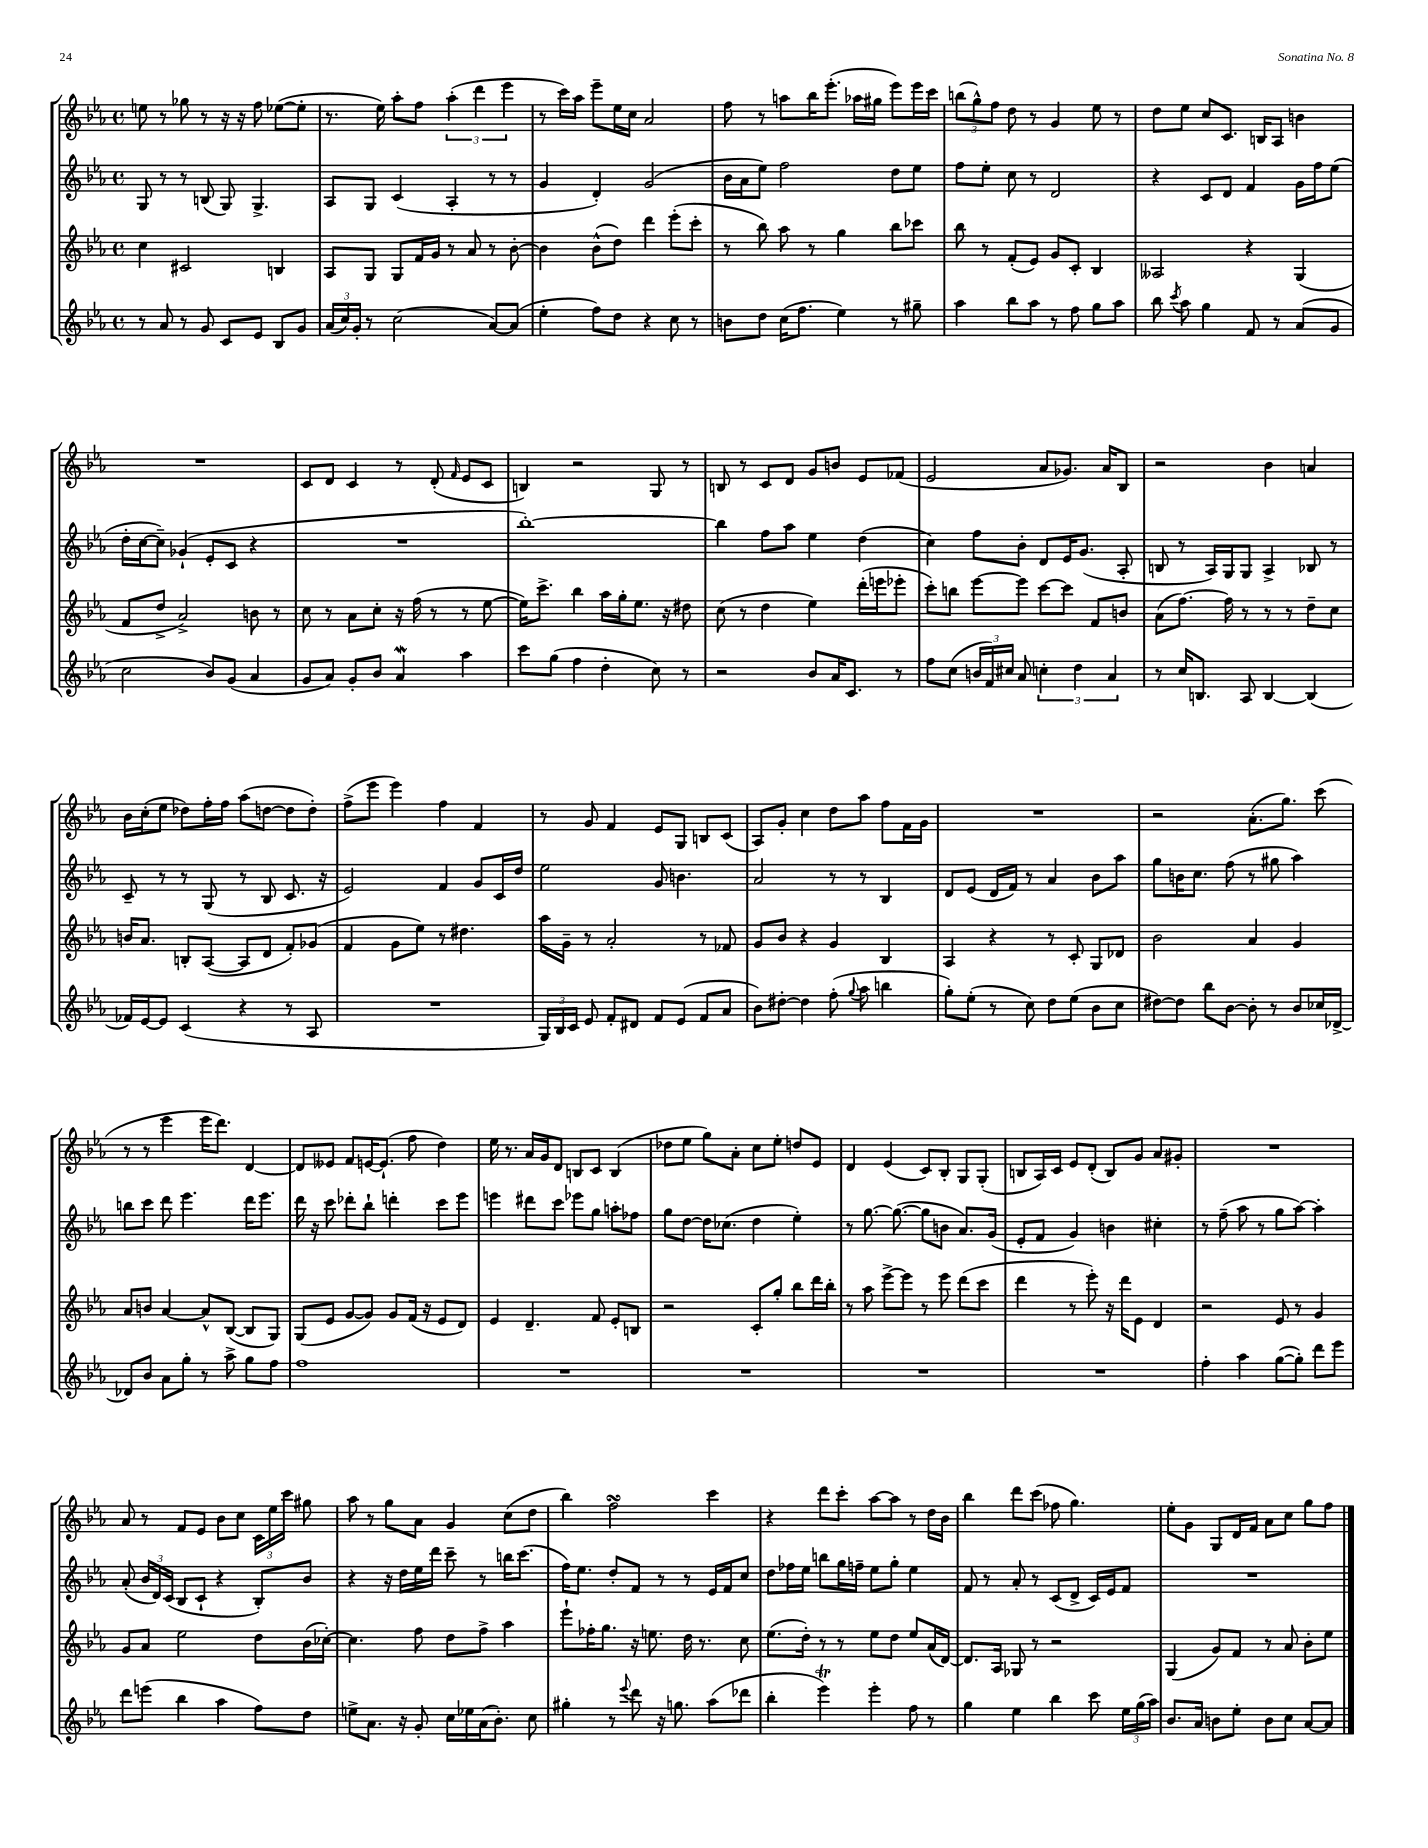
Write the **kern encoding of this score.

**kern	**kern	**kern	**kern
*staff4	*staff3	*staff2	*staff1
*clefG2	*clefG2	*clefG2	*clefG2
*k[b-e-a-]	*k[b-e-a-]	*k[b-e-a-]	*k[b-e-a-]
*M4/4	*M4/4	*M4/4	*M4/4
*met(c)	*met(c)	*met(c)	*met(c)
8r	4cc	8G	8ee
8a-	.	8r	8r
8r	2c#	8r	8gg-
8g	.	(8B	8r
8c	.	8G)	16r
.	.	.	16r
8e-	.	4.G^	8ff
8B-	4B	.	([8ee-
8g	.	.	8ee-']
=	=	=	=
(24a-	8A-	8A-	8.r
24cc)	.	.	.
24g'	.	.	.
8r	8G	8G	.
.	.	.	16ee-)
(2cc	8G	(4c	8aa-'
.	16f	.	8ff
.	16g	.	.
.	8r	4A-'	(6aa-'
.	8a-	.	.
.	.	.	6ddd
[8a-)	8r	8r	.
.	.	.	6eee-
(8a-]	[8b-'	8r	.
=	=	=	=
4ee-'	4b-]	4g	8r
.	.	.	16ccc)
.	.	.	16aa-
8ff)	(8b-^^	4d')	8eee-~
8dd	8dd)	.	16ee-
.	.	.	16cc
4r	4ddd	(2g	2a-
8cc	(8eee-'	.	.
8r	8ccc'	.	.
=	=	=	=
8b	8r	16b-	8ff
.	.	16a-	.
8dd	8bb-)	8ee-)	8r
(16cc	8aa-	2ff	8aa
8.ff	.	.	.
.	8r	.	16bb-
.	.	.	(8.eee-'
4ee-)	4gg	.	.
.	.	.	16aa-
.	.	.	16gg#
8r	8bb-	8dd	8eee-)
8gg#~	8ccc-	8ee-	16eee-
.	.	.	16ccc
=	=	=	=
4aa-	8bb-	8ff	(12bb
.	.	.	12gg^^)
.	8r	8ee-'	.
.	.	.	12ff
8bb-	(8f'	8cc	8dd
8aa-	8e-)	8r	8r
8r	8g	2d	4g
8ff	8c'	.	.
8gg	4B-	.	8ee-
8aa-	.	.	8r
=	=	=	=
8bb-	2A--	4r	8dd
8qccc	.	.	.
8aa-	.	.	8ee-
4gg	.	8c	8cc
.	.	8d	8.c
8f	4r	4f	.
.	.	.	16B
8r	.	.	8A-
(8a-	(4G	16g	4b
.	.	16ff	.
8g	.	(8ee-	.
=	=	=	=
2cc	8f	16dd'	1r
.	.	[16cc	.
.	8dd^	8cc~])	.
.	2a-^)	(4g-`	.
8b-)	.	8e-'	.
(8g	.	8c	.
4a-	8b	4r	.
.	8r	.	.
=	=	=	=
8g	8cc	1r	8c
8a-)	8r	.	8d
8g'	8a-	.	4c
8b-	8cc'	.	.
4a-	16r	.	8r
.	(16ff	.	.
.	8r	.	(8d'
.	.	.	16qqf
4aa-	8r	.	8e-
.	[8ee-	.	8c
=	=	=	=
8ccc	16ee-])	[1bb-')	4B)
.	8.ccc^	.	.
(8gg	.	.	.
4ff	4bb-	.	2r
4dd'	16aa-	.	.
.	16gg'	.	.
.	8.ee-	.	.
8cc)	.	.	8G
.	16r	.	.
8r	8dd#	.	8r
=	=	=	=
2r	(8cc	4bb-]	8B
.	8r	.	8r
.	4dd	8ff	8c
.	.	8aa-	8d
8b-	4ee-)	4ee-	8g
16a-	.	.	8b
8.c	.	.	.
.	(16ddd'	(4dd	8e-
.	16eee	.	.
8r	8eee-'	.	(8f-
=	=	=	=
8ff	8ccc')	4cc)	2e-
(8cc	8bb	.	.
24b	[8eee-	8ff	.
24f)	.	.	.
24cc#	.	.	.
8a-	8eee-]	8b-'	.
6cc'	[8ccc	8d	8a-
.	8ccc]	16e-	8.g-)
6dd	.	.	.
.	.	(8.g	.
.	8f	.	.
.	.	.	16a-
6a-	.	.	.
.	8b	8A-'	8B-
=	=	=	=
8r	(8a-	8B	2r
16cc	[8.ff)	8r	.
8.B	.	.	.
.	.	16A-)	.
.	16ff]	16G	.
8A-	8r	8G	.
[4B	8r	4A-^	4b-
.	8r	.	.
(4B]	8dd~	8B-	4a
.	8cc	8r	.
=	=	=	=
16f-)	16b	8c~	16b-
[16e-	8.a-	.	(16cc'
8e-]	.	8r	8ee-
(4c	8B'	8r	8dd-)
.	([8A-	(8G	16ff'
.	.	.	16ff
4r	8A-]	8r	(8aa-
.	8d	8B-	[8dd
8r	8f')	8.c	8dd]
8A-	(8g-	.	8dd')
.	.	16r	.
=	=	=	=
1r	4f	2e-)	(8ff^
.	.	.	8eee-
.	8g	.	4eee-)
.	8ee-)	.	.
.	8r	4f	4ff
.	4.dd#	.	.
.	.	8g	4f
.	.	16c	.
.	.	16dd	.
=	=	=	=
24G)	16aa-	2ee-	8r
24B-	.	.	.
.	16g~	.	.
24c	.	.	.
8e-	8r	.	8g
8f'	2a-'	.	4f
8d#	.	.	.
8f	.	8g	8e-
(8e-	.	4.b	8G
8f	8r	.	8B
8a-	8f-	.	(8c
=	=	=	=
8b-)	8g	2a-	8A-)
[8dd#'	8b-	.	8g'
4dd#]	4r	.	4cc
(8ff'	4g	8r	8dd
8qqgg	.	.	.
8aa-	.	8r	8aa-
4bb	4B-	4B-	8ff
.	.	.	16f
.	.	.	16g
=	=	=	=
8gg')	4A-	8d	1r
(8ee-'	.	(8e-	.
8r	4r	16d	.
.	.	16f)	.
8cc)	.	8r	.
8dd	8r	4a-	.
(8ee-	8c'	.	.
8b-	8G	8b-	.
8cc	8d-	8aa-	.
=	=	=	=
[8dd#)	2b-	8gg	2r
8dd#]	.	16b	.
.	.	8.cc	.
8bb-	.	.	.
[8b-	.	(8ff	.
8b-']	4a-	8r	(8.a-'
8r	.	8gg#	.
.	.	.	8.gg)
8b-	4g	4aa-)	.
16cc-	.	.	(8ccc
[16d-^	.	.	.
=	=	=	=
8d-]	8a-	8bb	8r
8b-	8b	8ccc	8r
8a-	[4a-	8ddd	4eee-
8gg'	.	4.eee-	.
8r	8a-^^]	.	16eee-
.	.	.	8.ddd)
8aa-^	([8B-	.	.
8gg	8B-]	16ddd	[4d
.	.	8.eee-	.
8ff	8G)	.	.
=	=	=	=
1ff	(8G	16ddd	8d]
.	.	16r	.
.	8e-	8ccc	8e--
.	[8g	8ddd-'	8f
.	8g])	8bb-`	[16e
.	.	.	(8.e`]
.	8g	4ddd'	.
.	(16f	.	8ff
.	16r	.	.
.	8e-	8ccc	4dd)
.	8d)	8eee-	.
=	=	=	=
1r	4e-	4eee	16ee-
.	.	.	8.r
.	4.d~	8ddd#	16a-
.	.	.	16g
.	.	8ccc	8d
.	.	8eee-	8B
.	8f	8gg	8c
.	8e-'	8aa'	(4B
.	8B	8ff-	.
=	=	=	=
1r	2r	8gg	8dd-
.	.	[8dd	8ee-
.	.	16dd]	8gg)
.	.	(8.cc-	.
.	.	.	8a-'
.	8c'	4dd	8cc
.	8gg'	.	8ee-'
.	8bb-	4ee-')	8dd
.	16ddd	.	8e-
.	16bb-'	.	.
=	=	=	=
1r	8r	8r	4d
.	8aa-	[8.gg	.
.	[8eee-^	.	(4e-
.	.	(8.gg_	.
.	8eee-]	.	.
.	8r	8gg]	8c)
.	8eee-	8b	8B-'
.	(8ddd	8.a-)	8G
.	8ccc	.	(8G'
.	.	(16g	.
=	=	=	=
1r	4ddd	8e-'	8B
.	.	8f	16A-)
.	.	.	16c
.	8r	4g)	8e-
.	8eee-')	.	(8d'
.	16r	4b	8B)
.	16ddd	.	.
.	8e-	.	8g
.	4d	4cc#'	8a-
.	.	.	8g#'
=	=	=	=
4ff'	2r	8r	1r
.	.	(8ff~	.
4aa-	.	8aa-	.
.	.	8r	.
([8gg	8e-	8gg	.
8gg'])	8r	[8aa-)	.
8ddd	4g	4aa-']	.
8eee-	.	.	.
=	=	=	=
8ddd	8g	(8a-'	8a-
(8eee	8a-	24b-	8r
.	.	24d)	.
.	.	(24c	.
4bb-	2ee-	8B-	8f
.	.	8c`	8e-
4aa-	.	4r	8b-
.	.	.	8cc
8ff)	8dd	8B-')	24c
.	.	.	24ee-
.	.	.	24ccc
8dd	(16b-	8b-	8gg#
.	[16cc-')	.	.
=	=	=	=
8ee^	4.cc-]	4r	8aa-
8.a-	.	.	8r
.	.	16r	8gg
16r	.	16dd	.
8g'	8ff	16ee-	8a-
.	.	16ddd	.
16cc	8dd	8ccc~	4g
16ee-	.	.	.
(16a-	8ff^	8r	.
8.b-')	.	.	.
.	4aa-	16bb	(8cc
.	.	(8.ccc	.
8cc	.	.	8dd
=	=	=	=
4gg#'	8eee-`	16ff)	4bb-)
.	.	8.ee-	.
.	16ff-'	.	.
.	8.gg	.	.
8r	.	8dd'	2ff
8qqeee-	.	.	.
8ddd	16r	8f	.
.	8.ee	.	.
16r	.	8r	.
8.gg	.	.	.
.	16dd	8r	.
.	8.r	.	.
(8aa-	.	16e-	4ccc
.	.	16f	.
8ddd-	8cc	8cc	.
=	=	=	=
4bb-'	(8.ee-	8dd	4r
.	.	16ff-	.
.	16dd')	16ee-	.
4eee-)	8r	8bb	8ddd
.	8r	16gg	8ccc'
.	.	16ff~	.
4eee-'	8ee-	8ee-	[8aa-
.	8dd	8gg'	8aa-]
8ff	8ee-	4ee-	8r
8r	(16a-	.	16dd
.	[16d)	.	16b-
=	=	=	=
4gg	8.d]	8f	4bb-
.	.	8r	.
.	16A-	.	.
4ee-	8G-	8a-'	8ddd
.	8r	8r	(8ccc
4bb-	2r	(8c	8ff-
.	.	8d^	4.gg)
8ccc	.	16c)	.
.	.	16e-	.
24ee-	.	8f	.
(24gg	.	.	.
24aa-)	.	.	.
=	=	=	=
8.b-	(4G	1r	8ee-'
.	.	.	8g
16a-	.	.	.
8b	8g)	.	8G
8ee-'	8f	.	16d
.	.	.	16f
8b	8r	.	8a-
8cc	8a-	.	8cc
[8a-	8b-'	.	8gg
8a-]	8ee-	.	8ff
==	==	==	==
*-	*-	*-	*-
